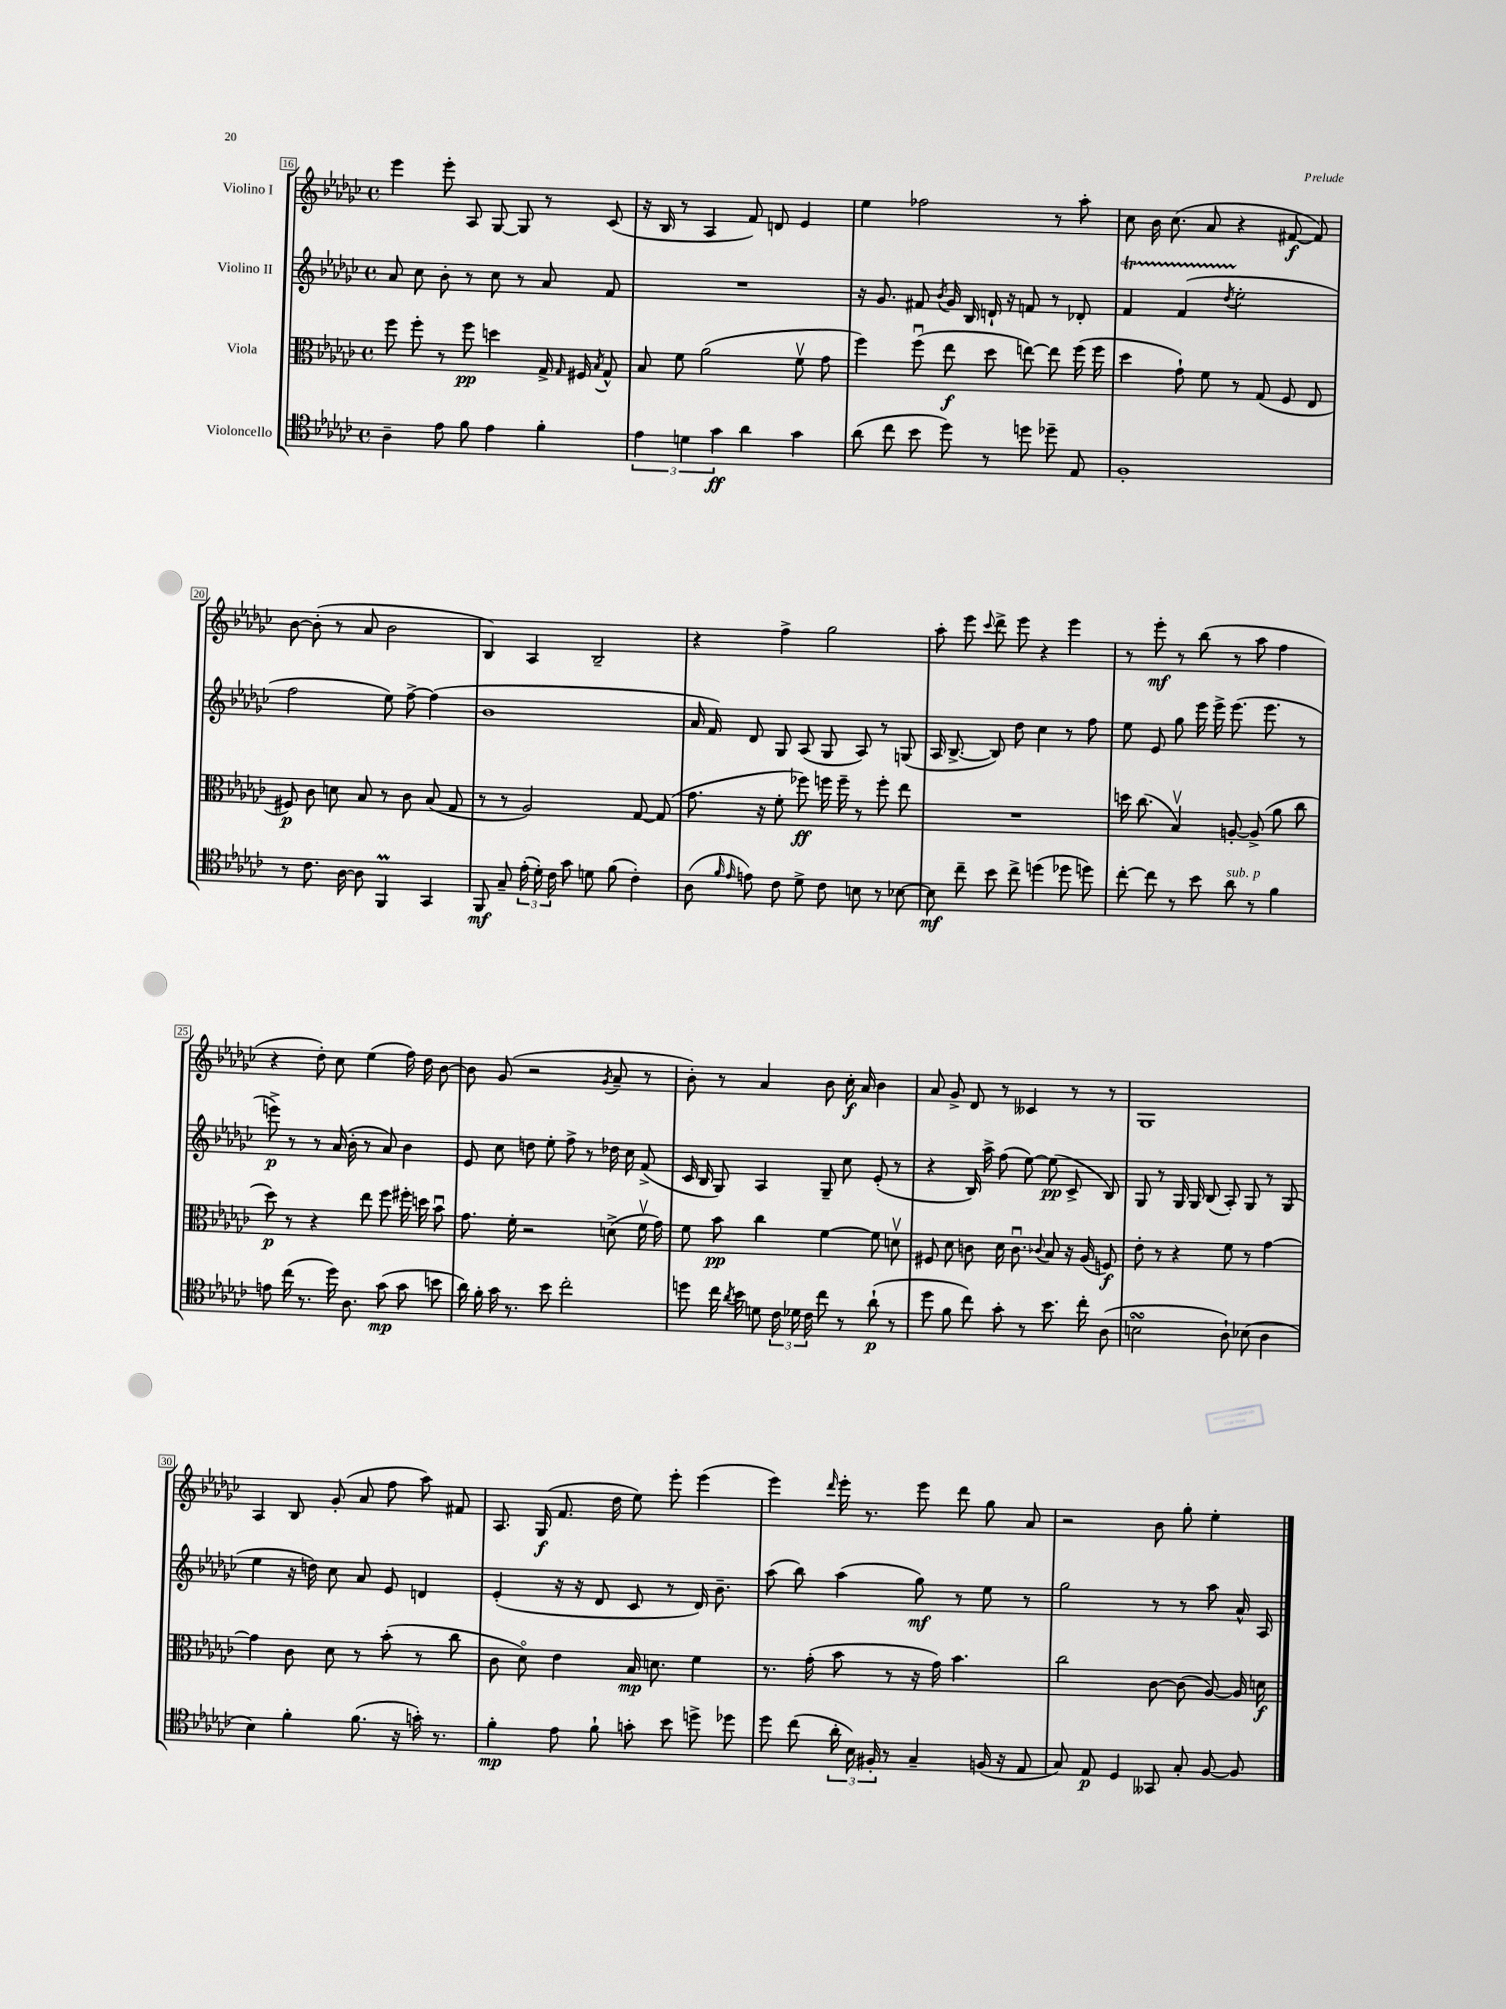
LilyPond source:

<<
\new StaffGroup <<
\new Staff = "s0" \with { instrumentName = "Violino I" } {
    \clef treble \key ges \major \defaultTimeSignature \time 4/4
    \autoBeamOff ees'''4 ees'''8-. aes8 ges8~ ges8 r8 ces'8( |
    r16 bes16 r8 aes4 f'8) d'8 ees'4 |
    ees''4 fes''2 r8 aes''8-. |
    ces''8 bes'16 ces''8.( aes'8 r4 fis'8~\f fis'8) |
    bes'8~ bes'8-.( r8 aes'8 bes'2 |
    bes4) aes4 bes2-- |
    r4 f''4-> ges''2 |
    aes''8-. ees'''8 \appoggiatura { ces'''8 } des'''8-> ees'''8 r4 ees'''4 |
    r8 ees'''8-.\mf r8 bes''8( r8 aes''8 f''4 |
    r4 des''8-.) ces''8 ees''4( f''16) des''16 bes'8~ |
    bes'8 ges'8( r2 \acciaccatura { ges'8 } aes'8-- r8 |
    bes'8-.) r8 aes'4 bes'8 ces''16-.\f aes'16 bes'4 |
    aes'8 ges'8-> des'8 r8 ceses'4 r8 r8 |
    ges1 |
    aes4 bes8 ges'8-.( aes'8 f''8 aes''8) fis'8 |
    aes8. ges16\f( f'8. des''16 ees''8) ees'''8-. ees'''4( |
    ees'''4) \grace { des'''16 } ees'''16-. r8. ees'''8 des'''8 ges''8 aes'8 |
    r2 bes'8 ges''8-. ees''4-. \bar "|." |
}
\new Staff = "s1" \with { instrumentName = "Violino II" } {
    \clef treble \key ges \major \defaultTimeSignature \time 4/4
    \autoBeamOff aes'8 ces''8 bes'8-. r8 ces''8 r8 aes'8 f'8 |
    R1 |
    r16 ges'8. fis'8 \acciaccatura { bes'8 } ges'16 bes16 d'16-! r16 f'8 r8 des'8-. |
    f'4\startTrillSpan f'4( \acciaccatura { des''8 } ees''2-.\stopTrillSpan |
    f''2 ees''8) f''8~-> f''4( |
    bes'1 |
    aes'16 f'16) des'8 ges8 aes8( ges8 aes8) r8 g8( |
    aes16 bes8.~-> bes8) des''8 ces''4 r8 f''8 |
    ees''8 ees'8 ges''8 ees'''16 ees'''16-> ees'''8.( ees'''8. r8 |
    e'''8->\p) r8 r8 aes'16( bes'16-. r8 aes'8) bes'4 |
    ees'8 ces''8 d''8 ees''8-. f''8-> r8 des''16 ces''16 f'8->( |
    ces'16 bes16 ges8) aes4 ges8-- ces''8 ees'8-.( r8 |
    r4 bes16) aes''16-> f''8( ees''8~) ees''8\pp( ces'8-> bes8) |
    ges8 r8 ges16 ges16 bes8( aes8-.) ges8 r8 ges8( |
    ees''4 r16 d''16) ces''8 aes'8 ees'8 d'4 |
    ees'4-.( r16 r16 des'8 ces'8 r8 des'16) bes'8.-- |
    aes''8( bes''8) aes''4( ges''8\mf) r8 ees''8 r8 |
    ges''2 r8 r8 aes''8 aes'16-^ aes16 \bar "|." |
}
\new Staff = "s2" \with { instrumentName = "Viola" } {
    \clef alto \key ges \major \defaultTimeSignature \time 4/4
    \autoBeamOff f''8 f''8-. r8 f''8\pp d''4 ges16-> \grace { ges16 } fis16 \acciaccatura { bes8 } ges8-^ |
    bes8 f'8 aes'2( f'8\upbow ges'8 |
    f''4) f''8\downbow( ees''8\f des''8 e''8~) e''8 f''16( f''16 |
    des''4 ges'8-!) f'8 r8 ges8( f8 ees8 |
    fis8\p) ces'8 d'8 bes8 r8 ces'8 bes8( ges8 |
    r8 r8 aes2) ges8~ ges8( |
    ges'8. r16 f'8-. fes''8\ff) f''16 f''16-- r8 f''8-. ees''8 |
    R1 |
    d''16 ces''8.( bes4\upbow) a8~-. a8->( aes'8 ces''8 |
    des''8\p) r8 r4 ees''8 f''8 fis''16-. d''16 bes'8\downbow |
    ges'8. f'16-. r2 d'8->( f'16\upbow ges'16) |
    f'8 bes'8\pp ces''4 f'4~ f'8 d'8\upbow |
    fis8 des'8 c'8 des'16 c'8.\downbow \appoggiatura { ces'8 } bes8 r16 aes16( f8\f) |
    ees'8-. r8 r4 f'8 r8 ges'4~ |
    ges'4 ces'8 des'8 r8 bes'8-.( r8 ces''8 |
    ces'8 des'8\flageolet) ees'4 bes16\mp d'8. f'4 |
    r8. ges'16-.( bes'8 r8 r16 ges'16) bes'4. |
    ces''2 ces'8~ ces'8( aes8~) aes16 d'16\f \bar "|." |
}
\new Staff = "s3" \with { instrumentName = "Violoncello" } {
    \clef tenor \key ges \major \defaultTimeSignature \time 4/4
    \autoBeamOff aes4-- ees'8 f'8 ees'4 f'4-. |
    \tuplet 3/2 { ees'4 d'4 ges'4\ff } aes'4 ges'4 |
    aes'8( ces''8 bes'8 des''8) r8 d''8 des''8-- ees8 |
    f1-. |
    r8 ces'8. aes16~ aes8 f,4\prall ges,4 |
    f,8\mf ges8-- \tuplet 3/2 { ees'16-.( des'16-.) ces'16 } ges'8 d'8 f'8( ces'4-.) |
    aes8( \grace { f'16 ees'16 } e'8) ces'8 des'8-> ces'8 b8 r8 bes8~ |
    bes8\mf ces''8-- bes'8 ces''8-> d''4( des''8 d''8) |
    ces''8~-. ces''8 r8 bes'8 aes'8^\markup { \italic "sub. p" } r8 f'4 |
    e'8 ces''16( r8. des''16) aes8. ges'8\mp( ges'8 b'8 |
    aes'16) f'16-. ges'16 r8. bes'8 ces''2-. |
    d''8 ces''16 \acciaccatura { aes'8 } bes'16 d'8 \tuplet 3/2 { ces'16 des'16 ces'16 } ces''8 r8 aes'8-!\p( r8 |
    des''8 f'8 ces''8) ges'8-. r8 bes'8. ces''16-. aes8( |
    b2\turn aes8-!) bes8( aes4 |
    bes4) f'4-. f'8.( r16 g'16-.) r8. |
    f'4-.\mp ees'8 f'8-! g'8-. bes'8 d''8-> des''8 |
    des''8 ces''8( \tuplet 3/2 { aes'16-. bes16) fis16-. } r8 ges4-- f16( r16 ees8 |
    ges8) ees8\p des4 geses,8 ges8-. f8~ f8 \bar "|." |
}
>>
>>
\layout { \context { \Score currentBarNumber = #16 \override BarNumber.stencil = #(make-stencil-boxer 0.1 0.3 ly:text-interface::print) } }
